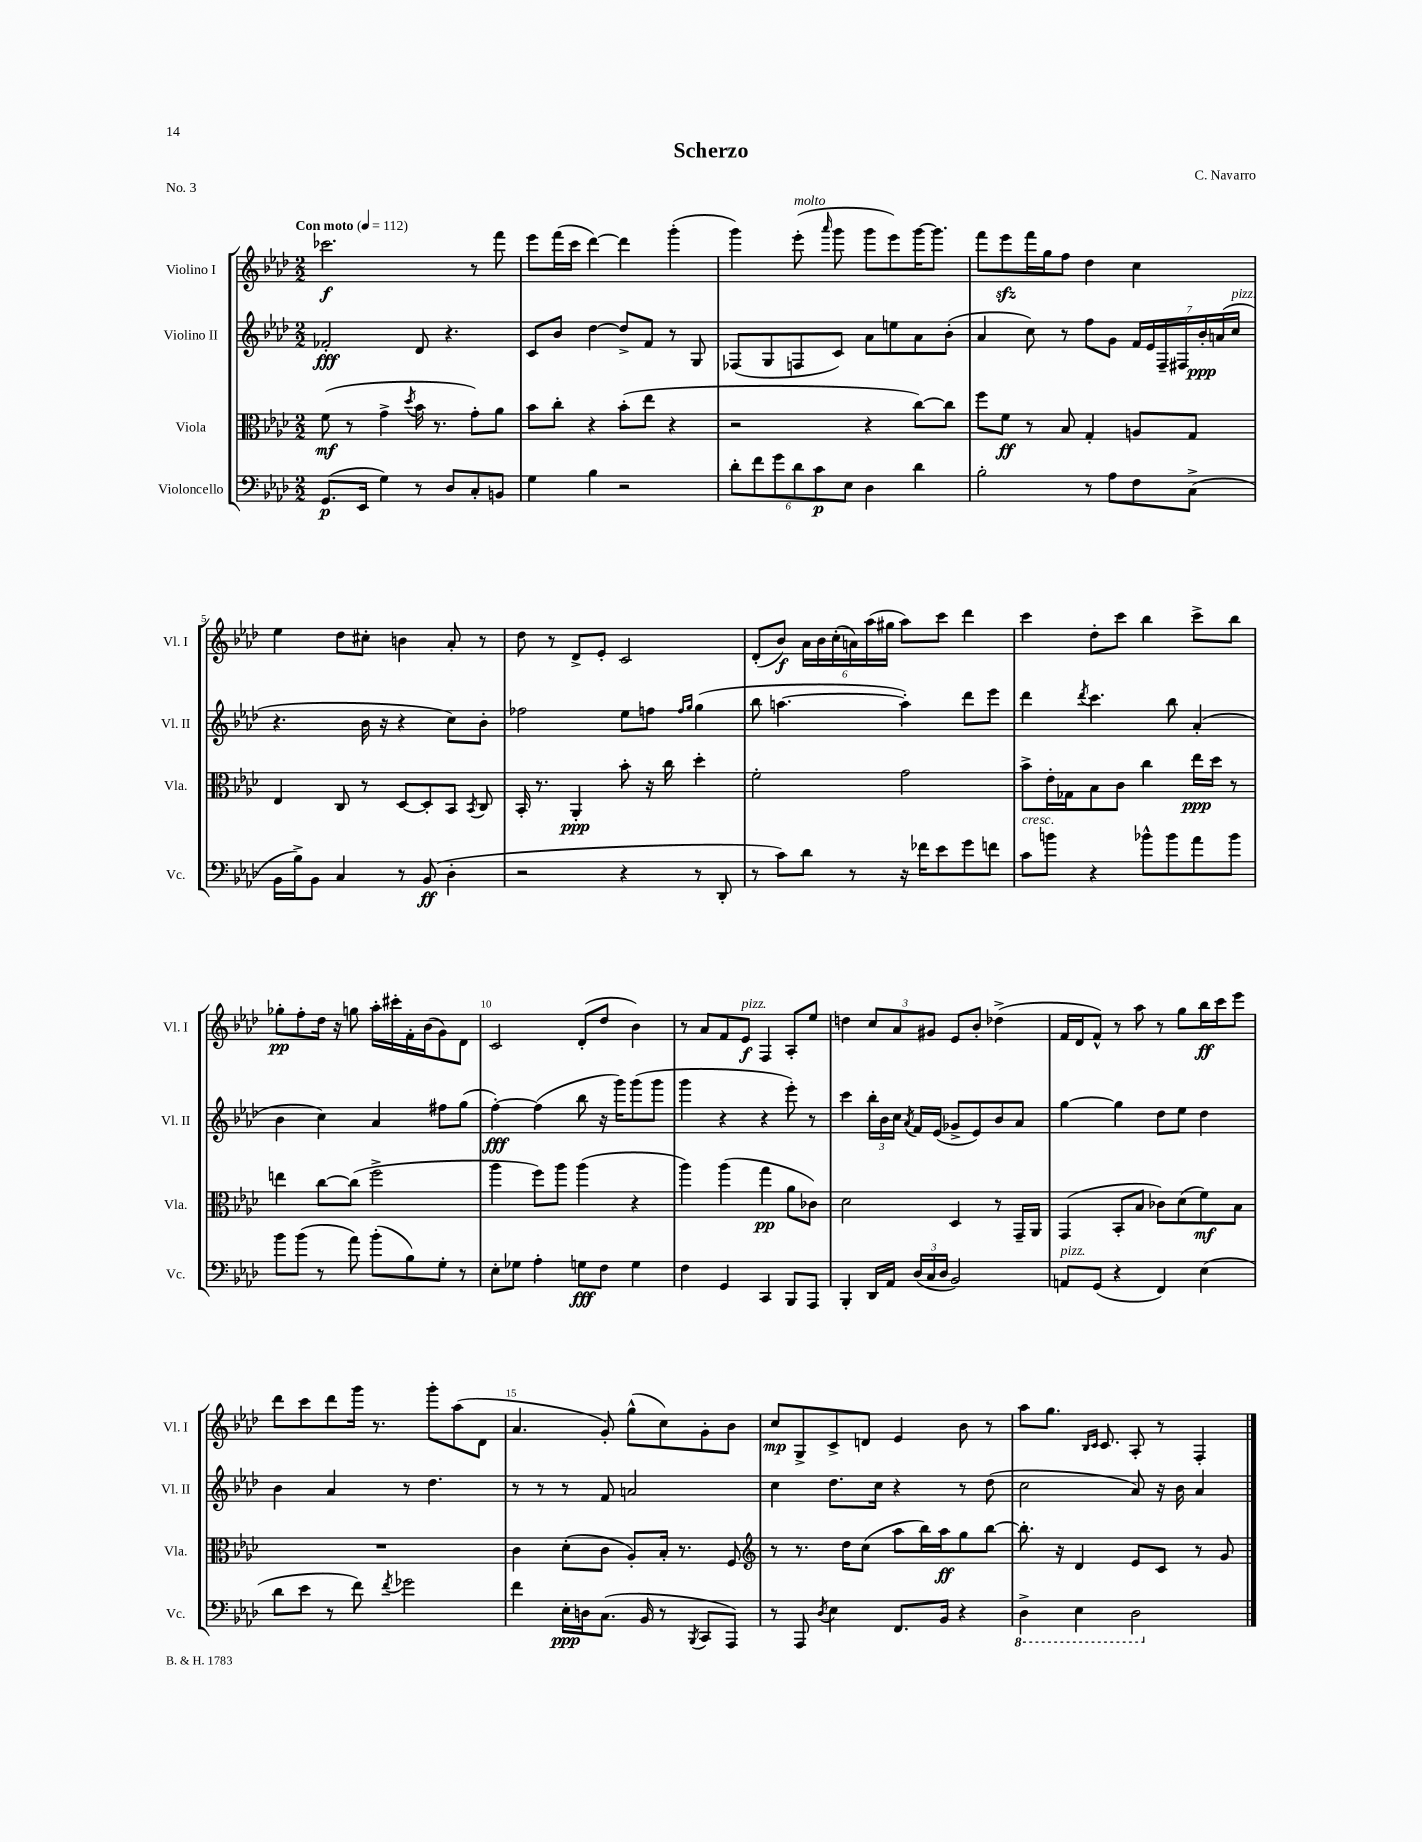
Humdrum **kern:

**kern	**kern	**kern	**kern
*staff4	*staff3	*staff2	*staff1
*clefF4	*clefC3	*clefG2	*clefG2
*k[b-e-a-d-]	*k[b-e-a-d-]	*k[b-e-a-d-]	*k[b-e-a-d-]
*M2/2	*M2/2	*M2/2	*M2/2
*MM112	*MM112	*MM112	*MM112
(8.GG	(8f	2f-'	2.ccc-
.	8r	.	.
16EE-	.	.	.
4G)	4g^	.	.
.	8qdd-	.	.
8r	16b-	8d-	.
.	8.r	.	.
8D-	.	4.r	.
8C'	8g')	.	8r
8BB	8a-	.	8fff
=	=	=	=
4G	8b-	8c	8eee-
.	8cc'	8b-	(16fff
.	.	.	16ccc
4B-	4r	[4dd-	[4ddd-)
2r	(8b-'	8dd-^]	4ddd-]
.	8ee-	8f	.
.	4r	8r	(4ggg'
.	.	8G	.
=	=	=	=
12d-'	2r	(8F-	4ggg)
12f	.	.	.
.	.	8G	.
12g	.	.	.
12d-	.	8F	(8eee-'
12c	.	.	.
.	.	.	16qqaaa-
.	.	8c)	8ggg
12E-	.	.	.
4D-	4r	8a-	8ggg
.	.	8ee	8eee-)
4d-	[8cc)	8a-	[16ggg
.	.	.	8.ggg]
.	8cc]	(8b-'	.
=	=	=	=
2B-'	8ff	4a-	8fff
.	8f	.	8eee-
.	8r	8cc)	16fff
.	.	.	16gg
.	8B-	8r	8ff
8r	4G'	8ff	4dd-
8A-	.	8g	.
8F	8A	28f	4cc
.	.	28e-	.
.	.	28F~	.
.	.	28F#	.
(8C^	8G	.	.
.	.	28b-'	.
.	.	(28a	.
.	.	28cc	.
=	=	=	=
16BB-	4E-	4.r	4ee-
16B-^)	.	.	.
8BB-	.	.	.
4C	8C	.	8dd-
.	8r	16b-	8cc#'
.	.	16r	.
8r	[8D-	4r	4b
(8BB-	8D-']	.	.
4D-'	8BB-	8cc)	8a-'
.	8qBB-	.	.
.	8C	8b-'	8r
=	=	=	=
2r	16BB-'	2ff-	8dd-
.	8.r	.	.
.	.	.	8r
.	4AA-'	.	8d-^
.	.	.	8e-'
4r	8b-'	8ee-	2c
.	16r	8ff	.
.	16cc	.	.
.	.	16qqff	.
.	.	16qqgg	.
8r	4dd-'	(4gg	.
8DD-'	.	.	.
=	=	=	=
8r	2f'	8bb-	(8d-'
8c)	.	[4.aa	8b-)
8d-	.	.	24a-
.	.	.	24b-
.	.	.	(24cc'
8r	.	.	24a)
.	.	.	(24aa-
.	.	.	24gg#
16r	2g	4aa'])	8aa-)
16f-	.	.	.
8e-	.	.	8ccc
8g	.	8ddd-	4ddd-
8f	.	8eee-	.
=	=	=	=
8c	8b-^	4ddd-	4ccc
8b	16e-'	.	.
.	16G-	.	.
.	.	8qddd-	.
4r	8B-	4.ccc	8dd-'
.	8c	.	8ccc
8b-^^	4cc	.	4bb-
8b-	.	8bb-	.
8a-	16ee-	(4a-'	8ccc^
.	16dd-	.	.
8b-	8r	.	8bb-
=	=	=	=
8b-	4ee	4b-	8gg-'
(8b-	.	.	8ff'
8r	[8cc	4cc)	16dd-
.	.	.	16r
8a-)	(8cc]	.	8gg
(8b-'	2ff^	4a-	16aa-'
.	.	.	16ccc#'
8B-)	.	.	16f'
.	.	.	(16b-
8G'	.	8ff#	8g)
8r	.	(8gg	8d-
=	=	=	=
8E-'	4aa-	[4ff')	2c
8G-	.	.	.
4A-'	8ff)	(4ff]	.
.	8aa-	.	.
8G	(4aa-	8bb-	(8d-'
8F	.	16r	8dd-
.	.	16ggg)	.
4G	4r	(8ggg	4b-)
.	.	8ggg	.
=	=	=	=
4F	4aa-)	4ggg	8r
.	.	.	8a-
4GG	(4aa-	4r	8f
.	.	.	8e-
4CC	4gg	4r	4F
8BBB-	8a-	8eee-')	8A-'
8AAA-	8c-)	8r	8ee-
=	=	=	=
4BBB-'	2d-	4ccc	4dd
16DD-	.	24bb-'	12cc
.	.	24b-	.
16AA-	.	.	.
.	.	24cc	12a-
.	.	8qa-	.
(24D-	.	16f	.
24C	.	.	12g#
.	.	(16e-	.
24D-	.	.	.
2BB-)	4D-	8g-^	8e-
.	.	8e-)	8b-'
.	8r	8b-	(4dd-^
.	16GG~	8a-	.
.	16AA-	.	.
=	=	=	=
8AA	(4GG	[4gg	16f
.	.	.	16d-
(8GG	.	.	8f^^)
4r	8BB-'	4gg]	8r
.	8B-	.	8aa-
4FF)	8c-)	8dd-	8r
.	(8d-	8ee-	8gg
(4E-	8f)	4dd-	16bb-
.	.	.	16ccc
.	8B-	.	8eee-
=	=	=	=
8d-	1r	4b-	8ddd-
8e-	.	.	8ccc
8r	.	4a-	8ddd-
8f)	.	.	16ggg
.	.	.	8.r
8qf	.	.	.
2g-	.	8r	.
.	.	4.dd-	8ggg'
.	.	.	(8aa-
.	.	.	8d-
=	=	=	=
4f	4c	8r	4.a-
.	.	8r	.
16E-'	(8d-'	8r	.
16D	.	.	.
(8.C	8c	8f	8g')
.	8A-')	2a	(8gg^^
16BB-	.	.	.
8r	16B-'	.	8cc)
.	8.r	.	.
8qBBB-	.	.	.
8CC	.	.	8g'
8AAA-)	8F	.	8b-
=	=	=	=
*	*clefG2	*	*
8r	8r	4cc	8cc
8AAA-	8.r	.	8G^
8qD-	.	.	.
4E-	.	8.dd-	8c^
.	16dd-	.	.
.	(8cc	.	8d
.	.	16cc	.
8.FF	8aa-	4r	4e-
.	16bb-)	.	.
16BB-	16aa-	.	.
4r	8gg	8r	8b-
.	[8bb-	(8dd-	8r
=	=	=	=
4DD-^	8.bb-']	2cc	8aa-
.	.	.	8.gg
.	16r	.	.
4EE-	4d-	.	.
.	.	.	16qqB-
.	.	.	16qqc
.	.	.	8.c
2DD-	8e-	8a-)	8A-'
.	8c	16r	8r
.	.	16b-	.
.	8r	4a-	4F'
.	8g	.	.
==	==	==	==
*-	*-	*-	*-
